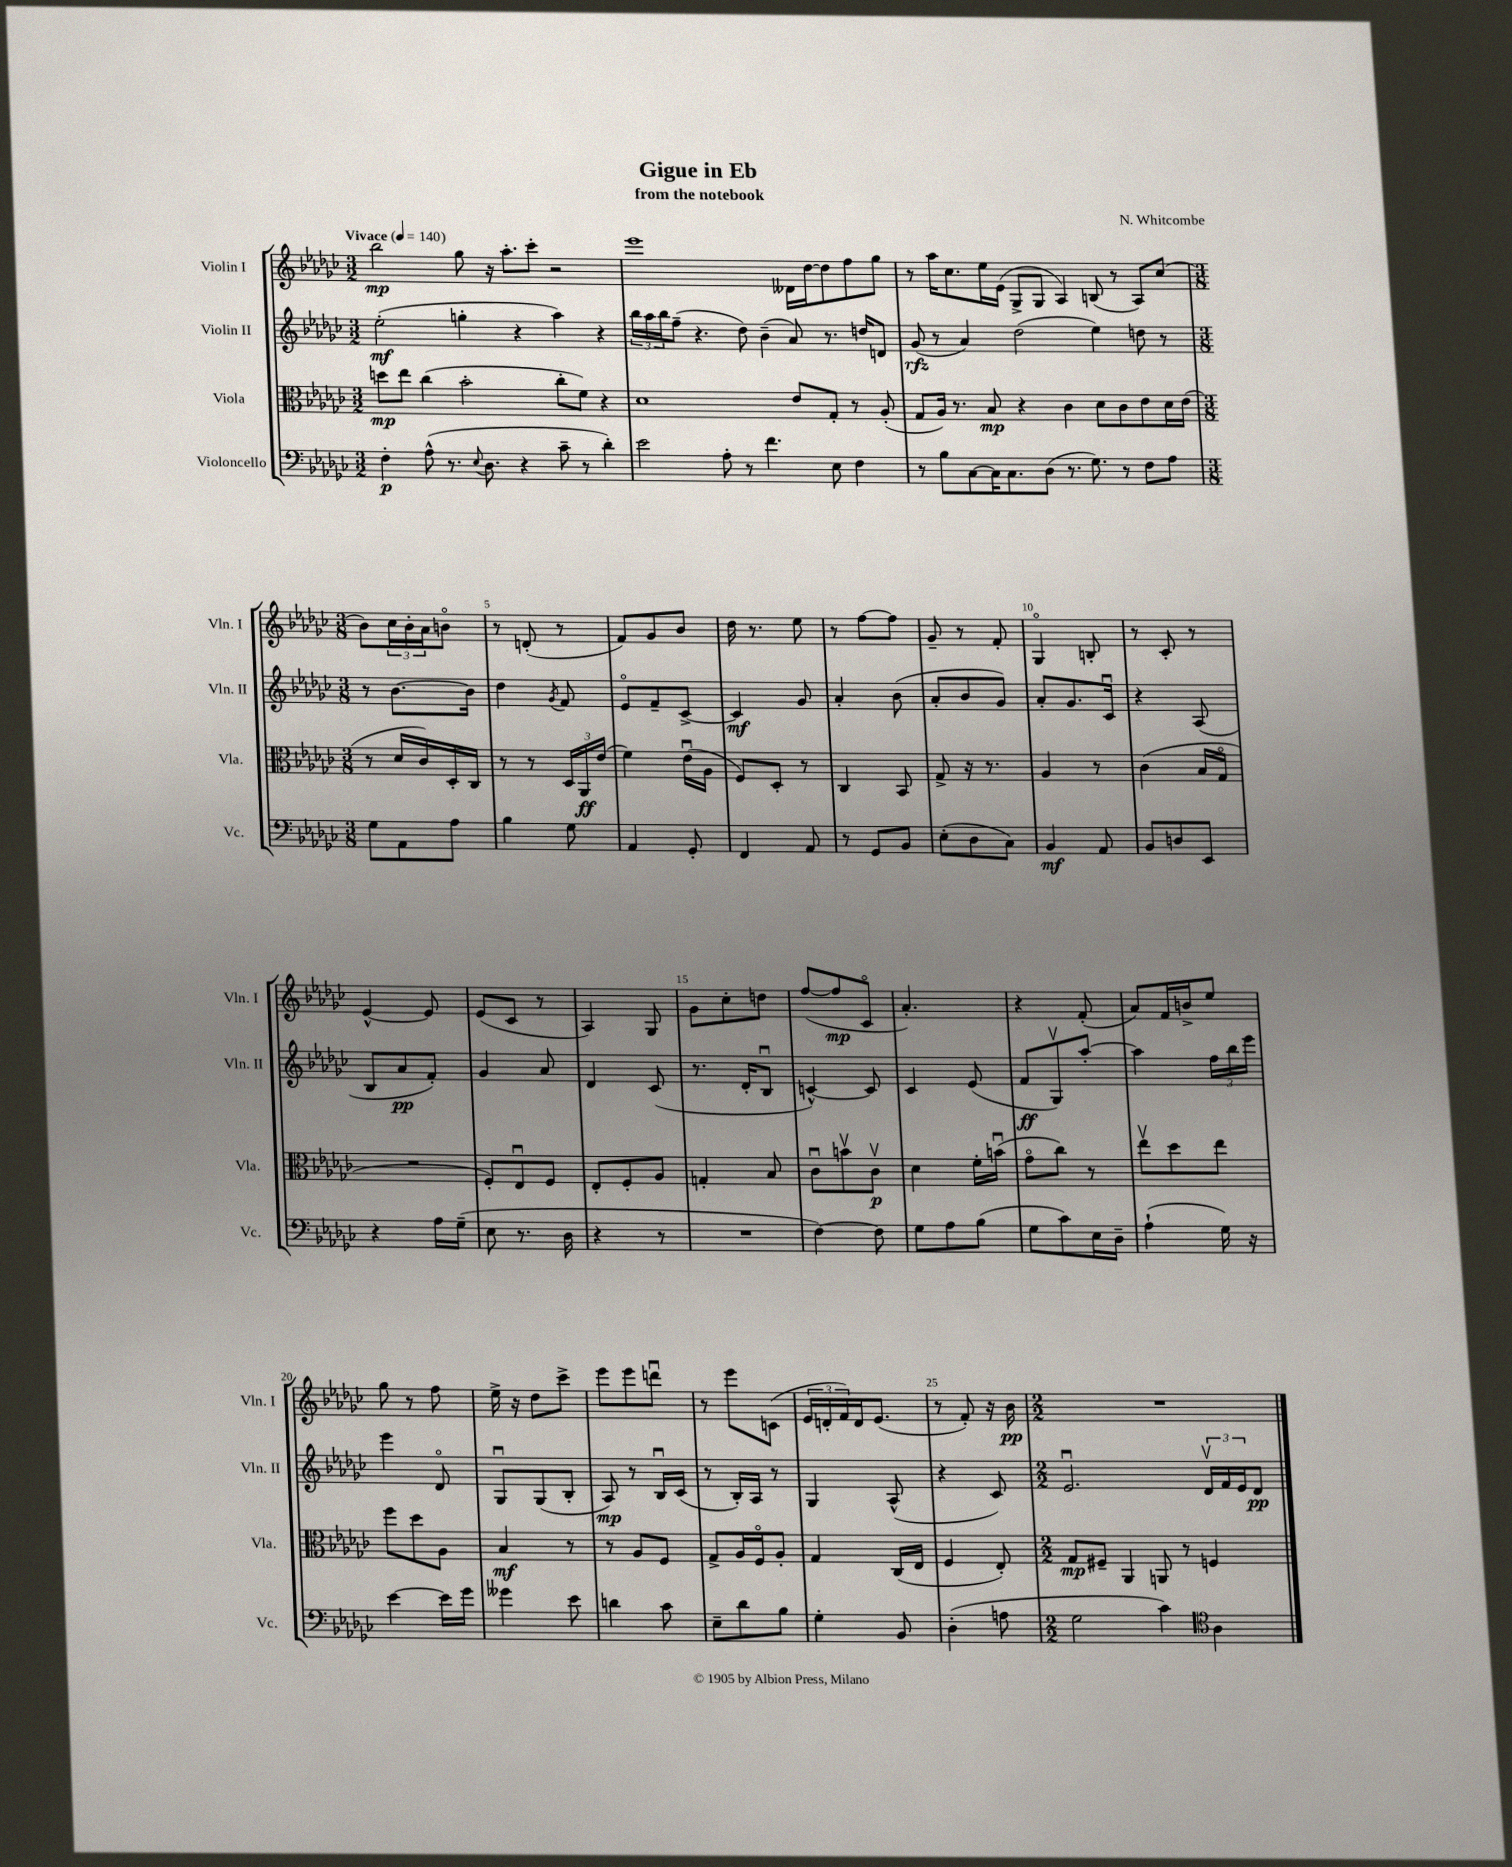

**kern	**dynam	**kern	**dynam	**kern	**dynam	**kern	**dynam
*part4	*part4	*part3	*part3	*part2	*part2	*part1	*part1
*staff4	*staff4	*staff3	*staff3	*staff2	*staff2	*staff1	*staff1
*I"Violoncello	*	*I"Viola	*	*I"Violin II	*	*I"Violin I	*
*I'Vc.	*	*I'Vla.	*	*I'Vln. II	*	*I'Vln. I	*
*clefF4	*	*clefC3	*	*clefG2	*	*clefG2	*
*k[b-e-a-d-g-c-]	*	*k[b-e-a-d-g-c-]	*	*k[b-e-a-d-g-c-]	*	*k[b-e-a-d-g-c-]	*
*M3/2	*	*M3/2	*	*M3/2	*	*M3/2	*
*MM140	*	*MM140	*	*MM140	*	*MM140	*
=1	=1	=1	=1	=1	=1	=1	=1
!	!	!	!	!	!	!LO:TX:a:B:t=Vivace	!
4F'\	p	8ddn\L	mp	(2ee-'\	mf	2bb-\	mp
.	.	8ee-\J	.	.	.	.	.
(8A-^^\	.	(4cc-\	.	.	.	.	.
8.r	.	.	.	.	.	.	.
.	.	2b-'\	.	4ggn'\	.	8gg-\	.
8qqE-/	.	.	.	.	.	.	.
8.D-\	.	.	.	.	.	.	.
.	.	.	.	.	.	16r	.
.	.	.	.	.	.	8.aa-'\L	.
4r	.	.	.	4r	.	.	.
.	.	.	.	.	.	8ccc-'\J	.
8c-~\	.	8cc-'\L	.	4aa-\)	.	2r	.
8r	.	8f\J)	.	.	.	.	.
4d-'\)	.	4r	.	4r	.	.	.
=2	=2	=2	=2	=2	=2	=2	=2
2e-\	.	1d-	.	24bb-\LL	.	1eee-	.
.	.	.	.	24aa-\	.	.	.
.	.	.	.	24bb-\J	.	.	.
.	.	.	.	(8ff~\J	.	.	.
.	.	.	.	4.r	.	.	.
8A-'\	.	.	.	.	.	.	.
8r	.	.	.	8dd-\)	.	.	.
4.f\	.	.	.	(4b-~\	.	.	.
.	.	8e-/L	.	8a-/)	.	16d--X\LL	.
.	.	.	.	.	.	[16dd-\J	.
8E-\	.	8G-'/J	.	8.r	.	8dd-\]	.
4F\	.	8r	.	.	.	8ff\	.
.	.	.	.	16ddn/KL	.	.	.
.	.	(8A-'/	.	8dn/J	.	8gg-\J	.
=3	=3	=3	=3	=3	=3	=3	=3
8r	.	8G-/L	.	(8g-/	rfz	8r	.
8B-\L	.	16A-/Jk)	.	8r	.	16aa-\KL	.
.	.	8.r	.	.	.	8.cc-\	.
[8C-\	.	.	.	4a-/)	.	.	.
16C-\K]	.	8B-/	mp	.	.	16ee-\L	.
8.C-\	.	.	.	.	.	(16e-\JJ	.
.	.	4r	.	(2dd-\	.	8G-^/L	.
(8D-\J	.	.	.	.	.	8G-/J	.
8.r	.	4c-\	.	.	.	4A-/)	.
8.G-\)	.	.	.	.	.	.	.
.	.	8d-\L	.	4ee-\)	.	(8Bn/	.
8r	.	8c-\	.	.	.	8r	.
8F\L	.	8e-\	.	8ddn\	.	8A-/L)	.
8A-\J	.	16d-\L	.	8r	.	(8cc-/J	.
.	.	(16e-\JJ	.	.	.	.	.
!!LO:LB:g=z
=4	=4	=4	=4	=4	=4	=4	=4
*M3/8	*	*M3/8	*	*M3/8	*	*M3/8	*
8G-\L	.	8r	.	8r	.	8b-\L)	.
8AA-\	.	16d-/LL	.	[8.b-\L	.	24cc-\L	.
.	.	.	.	.	.	24b-'\	.
.	.	16c-/)	.	.	.	.	.
.	.	.	.	.	.	24a-\J	.
8A-\J	.	16D-'/	.	.	.	8bn\J	.
.	.	16C-/JJ	.	16b-\Jk]	.	.	.
=5	=5	=5	=5	=5	=5	=5	=5
4B-\	.	8r	.	4dd-\	.	8r	.
.	.	8r	.	.	.	(8dn'/	.
.	.	.	.	8qg-/	.	.	.
8G-\	.	24D-/LL	.	8f/	.	8r	.
.	.	24AA-/	ff	.	.	.	.
.	.	(24e-/JJ	.	.	.	.	.
=6	=6	=6	=6	=6	=6	=6	=6
4AA-/	.	4f\)	.	8e-/L	.	8f/L)	.
.	.	.	.	8f~/	.	8g-/	.
8GG-'/	.	(16e-u\LL	.	[8c-^/J	.	8b-/J	.
.	.	16A-\JJ	.	.	.	.	.
=7	=7	=7	=7	=7	=7	=7	=7
4FF/	.	8F/L)	.	4c-/]	mf	16dd-\	.
.	.	.	.	.	.	8.r	.
.	.	8D-'/J	.	.	.	.	.
8AA-/	.	8r	.	8g-/	.	8ee-\	.
=8	=8	=8	=8	=8	=8	=8	=8
8r	.	4C-/	.	4a-'/	.	8r	.
8GG-/L	.	.	.	.	.	[8ff\L	.
8BB-/J	.	8BB-/	.	(8b-\	.	8ff\J]	.
=9	=9	=9	=9	=9	=9	=9	=9
(8E-'\L	.	8G-^/	.	8a-'/L	.	8g-~/	.
8D-\	.	16r	.	8b-/	.	8r	.
.	.	8.r	.	.	.	.	.
8C-\J)	.	.	.	8g-/J)	.	8f'/	.
=10	=10	=10	=10	=10	=10	=10	=10
4BB-/	mf	4A-/	.	8a-'/L	.	4G-/	.
.	.	.	.	8.g-/	.	.	.
8AA-/	.	8r	.	.	.	8Bn'/	.
.	.	.	.	16c-u/Jk	.	.	.
=11	=11	=11	=11	=11	=11	=11	=11
8BB-/L	.	(4c-\	.	4r	.	8r	.
8Dn/	.	.	.	.	.	8c-'/	.
8EE-/J	.	16B-/LL	.	(8A-/	.	8r	.
.	.	16G-/JJ	.	.	.	.	.
!!LO:LB:g=z
=12	=12	=12	=12	=12	=12	=12	=12
4r	.	4.r	.	8B-/L	.	[4e-^^/	.
.	.	.	.	8a-/	pp	.	.
16A-\LL	.	.	.	8f'/J)	.	8e-/]	.
(16G-~\JJ	.	.	.	.	.	.	.
=13	=13	=13	=13	=13	=13	=13	=13
8E-\	.	8F'/L)	.	4g-/	.	(8e-/L	.
8.r	.	8E-u/	.	.	.	8c-/J	.
.	.	8F/J	.	8a-/	.	8r	.
16D-\	.	.	.	.	.	.	.
=14	=14	=14	=14	=14	=14	=14	=14
4r	.	8E-'/L	.	4d-/	.	4A-/)	.
.	.	8F'/	.	.	.	.	.
8r	.	8A-/J	.	(8c-/	.	8G-/	.
=15	=15	=15	=15	=15	=15	=15	=15
4.r	.	4Gn'/	.	8.r	.	8g-\L	.
.	.	.	.	.	.	8cc-'\	.
.	.	.	.	16d-'/KL	.	.	.
.	.	8B-/	.	8B-u/J	.	8ddn\J	.
=16	=16	=16	=16	=16	=16	=16	=16
[4F\)	.	8c-u\L	.	[4cn^^/)	.	([8ff/L	.
.	.	8bnv\	.	.	.	8ff/]	mp
8F\]	.	8c-v\J	p	8c/]	.	8c-/J	.
=17	=17	=17	=17	=17	=17	=17	=17
8G-\L	.	4d-\	.	4c-/	.	4.a-'/)	.
8A-\	.	.	.	.	.	.	.
(8B-\J	.	16f'\LL	.	(8e-/	.	.	.
.	.	(16bnu\JJ	.	.	.	.	.
=18	=18	=18	=18	=18	=18	=18	=18
8G-\L	.	8g-\L	.	8f/L	ff	4r	.
8c-\)	.	8cc-\J)	.	8G-v/)	.	.	.
16E-\L	.	8r	.	[8aa-'/J	.	(8f'/	.
16D-~\JJ	.	.	.	.	.	.	.
=19	=19	=19	=19	=19	=19	=19	=19
(4A-`\	.	8ee-v\L	.	4aa-\]	.	8a-/L)	.
.	.	8dd-\	.	.	.	16f/L	.
.	.	.	.	.	.	16bn^/J	.
16G-\)	.	8ee-\J	.	24ff\LL	.	8ee-/J	.
.	.	.	.	24bb-\	.	.	.
16r	.	.	.	.	.	.	.
.	.	.	.	24eee-\JJ	.	.	.
!!LO:LB:g=z
=20	=20	=20	=20	=20	=20	=20	=20
[4e-\	.	8ff\L	.	4eee-\	.	8gg-\	.
.	.	8dd-\	.	.	.	8r	.
16e-\LL]	.	8A-\J	.	8d-/	.	8ff\	.
16g-\JJ	.	.	.	.	.	.	.
=21	=21	=21	=21	=21	=21	=21	=21
4g--X\	.	4B-/	mf	8G-u/L	.	16ee-^\	.
.	.	.	.	.	.	16r	.
.	.	.	.	(8G-/	.	8dd-\L	.
8e-\	.	8r	.	8B-'/J	.	8ccc-^\J	.
=22	=22	=22	=22	=22	=22	=22	=22
4dn\	.	8r	.	8A-/)	mp	8eee-\L	.
.	.	8A-/L	.	8r	.	8eee-\	.
8c-\	.	8F/J	.	16B-u/LL	.	8dddnu\J	.
.	.	.	.	(16c-/JJ	.	.	.
=23	=23	=23	=23	=23	=23	=23	=23
8E-~\L	.	8G-^/L	.	8r	.	8r	.
8d-\	.	16A-/L	.	16B-'/LL)	.	8eee-\L	.
.	.	16F/J	.	16A-/JJ	.	.	.
8B-\J	.	8A-'/J	.	8r	.	(8cn\J	.
=24	=24	=24	=24	=24	=24	=24	=24
4G-'\	.	4G-/	.	4G-/	.	24e-/LL	.
.	.	.	.	.	.	24dn'/	.
.	.	.	.	.	.	24f/)	.
.	.	.	.	.	.	16d/J	.
.	.	.	.	.	.	(8.e-/J	.
8BB-/	.	(16C-/LL	.	(8A-^^/	.	.	.
.	.	16E-/JJ	.	.	.	.	.
=25	=25	=25	=25	=25	=25	=25	=25
(4D-'\	.	4F/	.	4r	.	8r	.
.	.	.	.	.	.	8f'/)	.
8An\	.	8E-'/)	.	8c-/)	.	16r	.
.	.	.	.	.	.	16b-\	pp
=26	=26	=26	=26	=26	=26	=26	=26
*M2/2	*	*M2/2	*	*M2/2	*	*M2/2	*
2G-\	.	8G-/L	mp	2.e-u/	.	1r	.
.	.	8F#X~/J	.	.	.	.	.
.	.	4AA-/	.	.	.	.	.
4c-\)	.	8AAn/	.	.	.	.	.
.	.	8r	.	.	.	.	.
*clefC4	*	*	*	*	*	*	*
4A-\	.	4Fn/	.	24d-v/LL	.	.	.
.	.	.	.	24f/	.	.	.
.	.	.	.	24e-/J	.	.	.
.	.	.	.	8d-/J	pp	.	.
==	==	==	==	==	==	==	==
*-	*-	*-	*-	*-	*-	*-	*-
